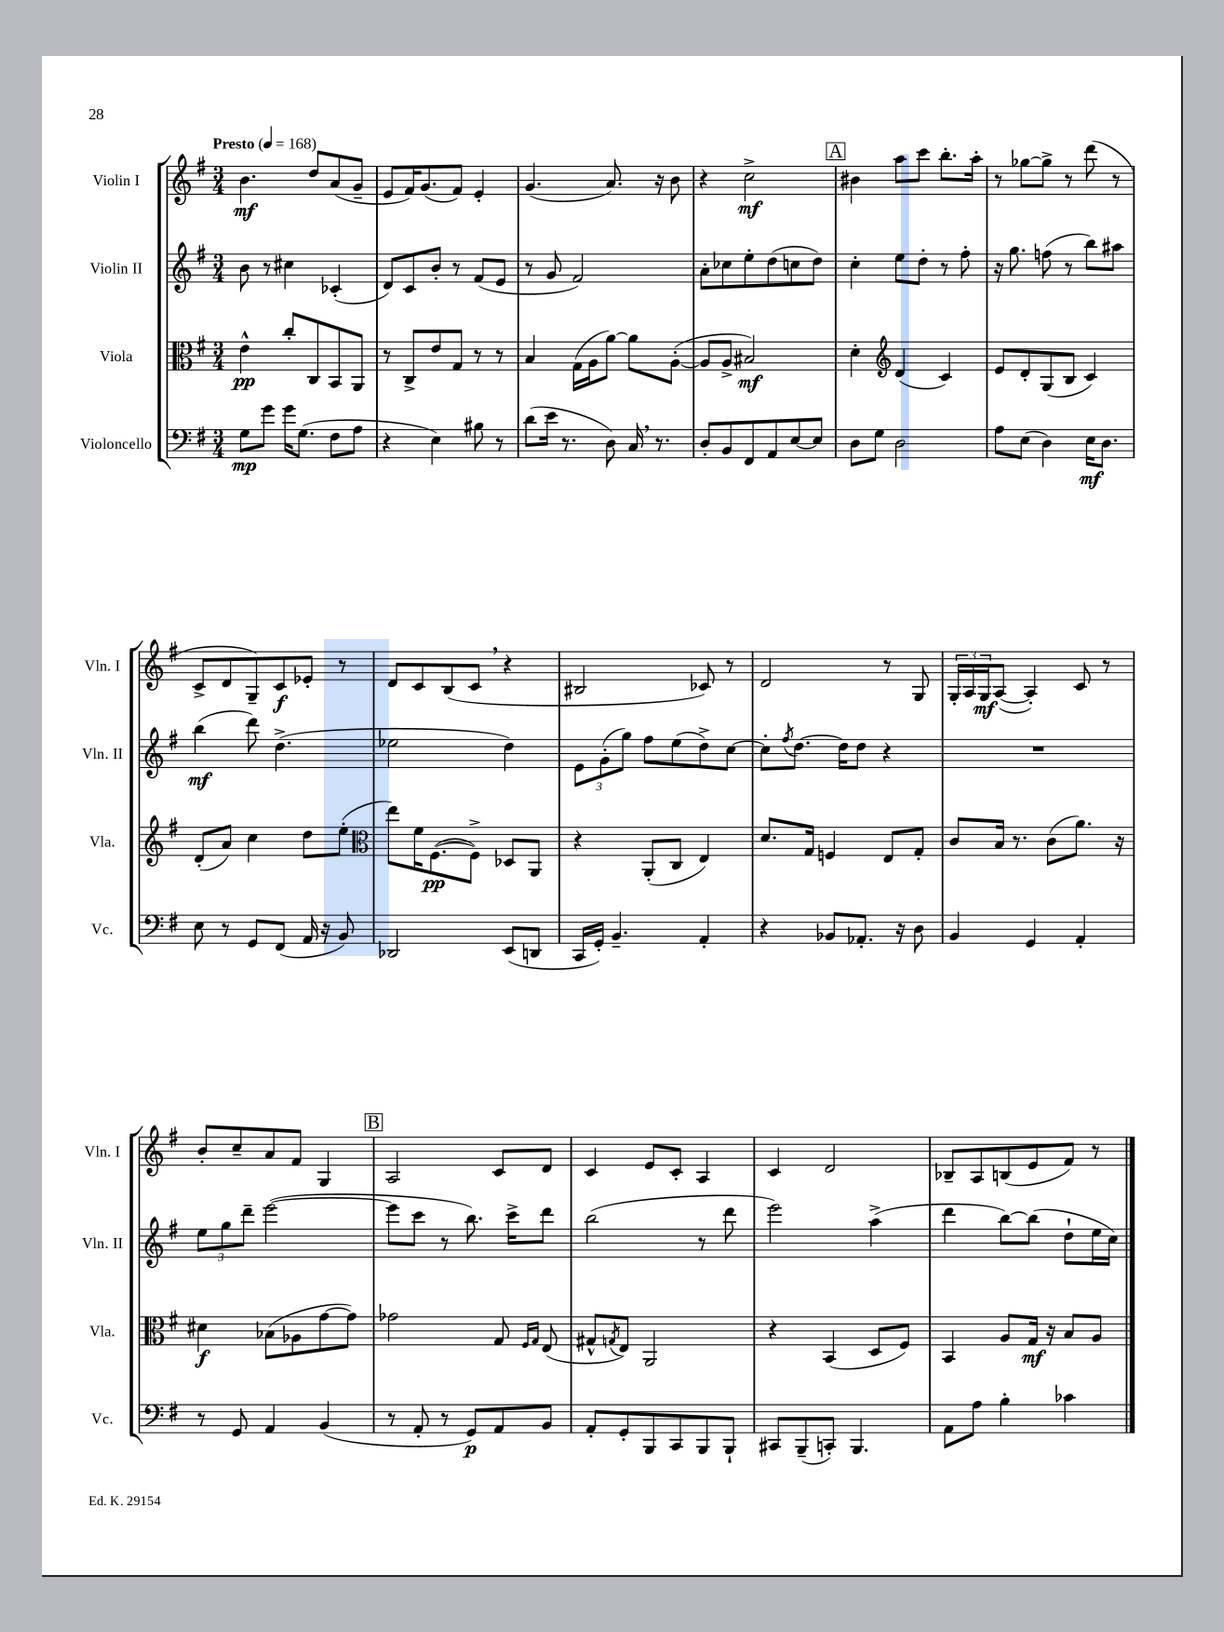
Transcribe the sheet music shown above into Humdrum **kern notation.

**kern	**dynam	**kern	**dynam	**kern	**dynam	**kern	**dynam
*part4	*part4	*part3	*part3	*part2	*part2	*part1	*part1
*staff4	*staff4	*staff3	*staff3	*staff2	*staff2	*staff1	*staff1
*I"Violoncello	*	*I"Viola	*	*I"Violin II	*	*I"Violin I	*
*I'Vc.	*	*I'Vla.	*	*I'Vln. II	*	*I'Vln. I	*
*clefF4	*	*clefC3	*	*clefG2	*	*clefG2	*
*k[f#]	*	*k[f#]	*	*k[f#]	*	*k[f#]	*
*M3/4	*	*M3/4	*	*M3/4	*	*M3/4	*
*MM168	*	*MM168	*	*MM168	*	*MM168	*
=1	=1	=1	=1	=1	=1	=1	=1
!	!	!	!	!	!	!LO:TX:a:B:t=Presto	!
8G\L	mp	4e^^\	pp	8b\	.	4.b\	mf
8g\J	.	.	.	8r	.	.	.
16g\KL	.	8cc'/L	.	4cc#X\	.	.	.
(8.G\J	.	.	.	.	.	.	.
.	.	8C/	.	.	.	8dd/L	.
8F#\L	.	8BB/	.	(4c-X'/	.	(8a/	.
8A\J	.	8AA/J	.	.	.	8g~/J	.
=2	=2	=2	=2	=2	=2	=2	=2
4r	.	8r	.	8d/L)	.	8e/L	.
.	.	8C^/L	.	8c/	.	16f#/K)	.
.	.	.	.	.	.	(8.g/	.
4E\)	.	8e/	.	8b'/J	.	.	.
.	.	8G/J	.	8r	.	8f#/J)	.
8B#X\	.	8r	.	(8f#/L	.	4e'/	.
8r	.	8r	.	8e/J	.	.	.
=3	=3	=3	=3	=3	=3	=3	=3
(8d\L	.	4B/	.	8r	.	(4.g/	.
16e\Jk	.	.	.	8g/	.	.	.
8.r	.	.	.	.	.	.	.
.	.	(16G\LL	.	2f#/)	.	.	.
.	.	16A\J	.	.	.	.	.
8D\)	.	[8a\J)	.	.	.	8.a/)	.
16C,/	.	8a\L]	.	.	.	.	.
8.r	.	.	.	.	.	16r	.
.	.	([8A'\J	.	.	.	8b\	.
=4	=4	=4	=4	=4	=4	=4	=4
8D'/L	.	8A/L]	.	8a'\L	.	4r	.
8BB/	.	8A^/J	.	8cc-X\	.	.	.
8FF#/	.	2B#X/)	mf	8ee'\	.	2cc^\	mf
8AA/	.	.	.	(8dd\	.	.	.
[8E/	.	.	.	8ccn\	.	.	.
8E/J]	.	.	.	8dd\J)	.	.	.
!!LO:REH:place=s1:t=A
=5	=5	=5	=5	=5	=5	=5	=5
8D\L	.	4d'\	.	4cc'\	.	4b#X\	.
8G\J	.	.	.	.	.	.	.
*	*	*clefG2	*	*	*	*	*
2D\	.	(4d/	.	8ee\L	.	8aa\L	.
.	.	.	.	8dd'\J	.	8ccc\J	.
.	.	4c/)	.	8r	.	8.bb'\L	.
.	.	.	.	8ff#'\	.	.	.
.	.	.	.	.	.	16aa'\Jk	.
=6	=6	=6	=6	=6	=6	=6	=6
8A\L	.	8e/L	.	16r	.	8r	.
.	.	.	.	8.gg\	.	.	.
(8E\J	.	8d'/	.	.	.	[8gg-X\L	.
4D\)	.	(8G/	.	(8ffn\	.	8gg-^\J]	.
.	.	8B/J	.	8r	.	8r	.
16E\KL	mf	4c/)	.	8bb\L)	.	(8ddd\	.
8.D\J	.	.	.	.	.	.	.
.	.	.	.	8aa#X\J	.	8r	.
!!LO:LB:g=z
=7	=7	=7	=7	=7	=7	=7	=7
8E\	.	(8d'/L	.	(4bb\	mf	8c^/L	.
8r	.	8a/J)	.	.	.	8d/	.
8GG/L	.	4cc\	.	8ddd\)	.	8G~/)	.
(8FF#/J	.	.	.	(4.dd^\	.	8c/	f
16AA/	.	8dd\L	.	.	.	8e-X'/J	.
16r	.	.	.	.	.	.	.
8BB/)	.	(8ee'\J	.	.	.	8r	.
=8	=8	=8	=8	=8	=8	=8	=8
*	*	*clefC3	*	*	*	*	*
2DD-X/	.	8ee\L)	.	2ee-X\	.	8d/L	.
.	.	16f#\K	.	.	.	8c/	.
.	.	([8.F#\	pp	.	.	.	.
.	.	.	.	.	.	(8B/	.
.	.	8F#^\J])	.	.	.	8c,/J	.
(8EE/L	.	8D-X/L	.	4dd\)	.	4r	.
8DDn/J	.	8AA/J	.	.	.	.	.
=9	=9	=9	=9	=9	=9	=9	=9
16CC/LL	.	4r	.	12e\L	.	2B#X/	.
16GG'/JJ)	.	.	.	.	.	.	.
.	.	.	.	(12g'\	.	.	.
4.BB~/	.	.	.	.	.	.	.
.	.	.	.	12gg\J)	.	.	.
.	.	(8AA'/L	.	8ff#\L	.	.	.
.	.	8C/J	.	(8ee\	.	.	.
4AA'/	.	4E/)	.	8dd^\)	.	8c-X/)	.
.	.	.	.	[8cc\J	.	8r	.
=10	=10	=10	=10	=10	=10	=10	=10
4r	.	8.d/L	.	8cc'\L]	.	2d/	.
.	.	.	.	8qff#/	.	.	.
.	.	.	.	[8.dd\J	.	.	.
.	.	16G/Jk	.	.	.	.	.
8BB-X/L	.	4Fn/	.	.	.	.	.
.	.	.	.	16dd\KL]	.	.	.
8.AA-X'/J	.	.	.	8dd\J	.	.	.
.	.	8E/L	.	4r	.	8r	.
16r	.	.	.	.	.	.	.
8D\	.	8G'/J	.	.	.	8G/	.
=11	=11	=11	=11	=11	=11	=11	=11
4BB/	.	8c/L	.	2.r	.	24G'/LL	.
.	.	.	.	.	.	24A/	.
.	.	.	.	.	.	24G/J	mf
.	.	16B/Jk	.	.	.	([8A/J	.
.	.	8.r	.	.	.	.	.
4GG/	.	.	.	.	.	4A'/])	.
.	.	(8c\L	.	.	.	.	.
4AA'/	.	8.a\J)	.	.	.	8c/	.
.	.	.	.	.	.	8r	.
.	.	16r	.	.	.	.	.
!!LO:LB:g=z
=12	=12	=12	=12	=12	=12	=12	=12
8r	.	4d#X\	f	12ee\L	.	8b'/L	.
.	.	.	.	12gg\	.	.	.
8GG/	.	.	.	.	.	8cc~/	.
.	.	.	.	12ddd~\J	.	.	.
4AA/	.	(8B-X\L	.	([2eee\	.	8a/	.
.	.	8A-X\	.	.	.	8f#/J	.
(4BB/	.	[8g\	.	.	.	4G/	.
.	.	8g\J])	.	.	.	.	.
!!LO:REH:place=s1:t=B
=13	=13	=13	=13	=13	=13	=13	=13
8r	.	2g-X\	.	8eee\L]	.	2A/	.
8AA'/	.	.	.	8ccc\J	.	.	.
8r	.	.	.	8r	.	.	.
8GG/L)	p	.	.	8.bb\)	.	.	.
8AA/	.	8G/	.	.	.	8c/L	.
.	.	.	.	16ccc^\KL	.	.	.
.	.	16qqF#/LL	.	.	.	.	.
.	.	16qqG/JJ	.	.	.	.	.
8BB/J	.	(8E/	.	8ddd\J	.	8d/J	.
=14	=14	=14	=14	=14	=14	=14	=14
8AA'/L	.	8G#X^^/L	.	(2bb\	.	4c/	.
.	.	8qGn/	.	.	.	.	.
8GG'/	.	8E/J)	.	.	.	.	.
8BBB/	.	2AA/	.	.	.	8e/L	.
8CC/	.	.	.	.	.	8c'/J	.
8BBB/	.	.	.	8r	.	4A/	.
8BBB`/J	.	.	.	8ddd\	.	.	.
=15	=15	=15	=15	=15	=15	=15	=15
8CC#X/L	.	4r	.	2eee\)	.	4c/	.
(8BBB~/	.	.	.	.	.	.	.
8CCn'/J)	.	(4BB/	.	.	.	2d/	.
4.BBB/	.	.	.	.	.	.	.
.	.	8D/L	.	(4aa^\	.	.	.
.	.	8F#/J)	.	.	.	.	.
=16	=16	=16	=16	=16	=16	=16	=16
8AA\L	.	4BB/	.	4ddd\	.	8B-X~/L	.
8A\J	.	.	.	.	.	8A/	.
4B'\	.	8A/L	.	[8bb\L)	.	(8Bn/	.
.	.	16G/Jk	mf	(8bb\J]	.	8e/	.
.	.	16r	.	.	.	.	.
4c-X\	.	8B/L	.	8dd`\L	.	8f#/J)	.
.	.	8A/J	.	16ee\L	.	8r	.
.	.	.	.	16cc\JJ)	.	.	.
==	==	==	==	==	==	==	==
*-	*-	*-	*-	*-	*-	*-	*-
